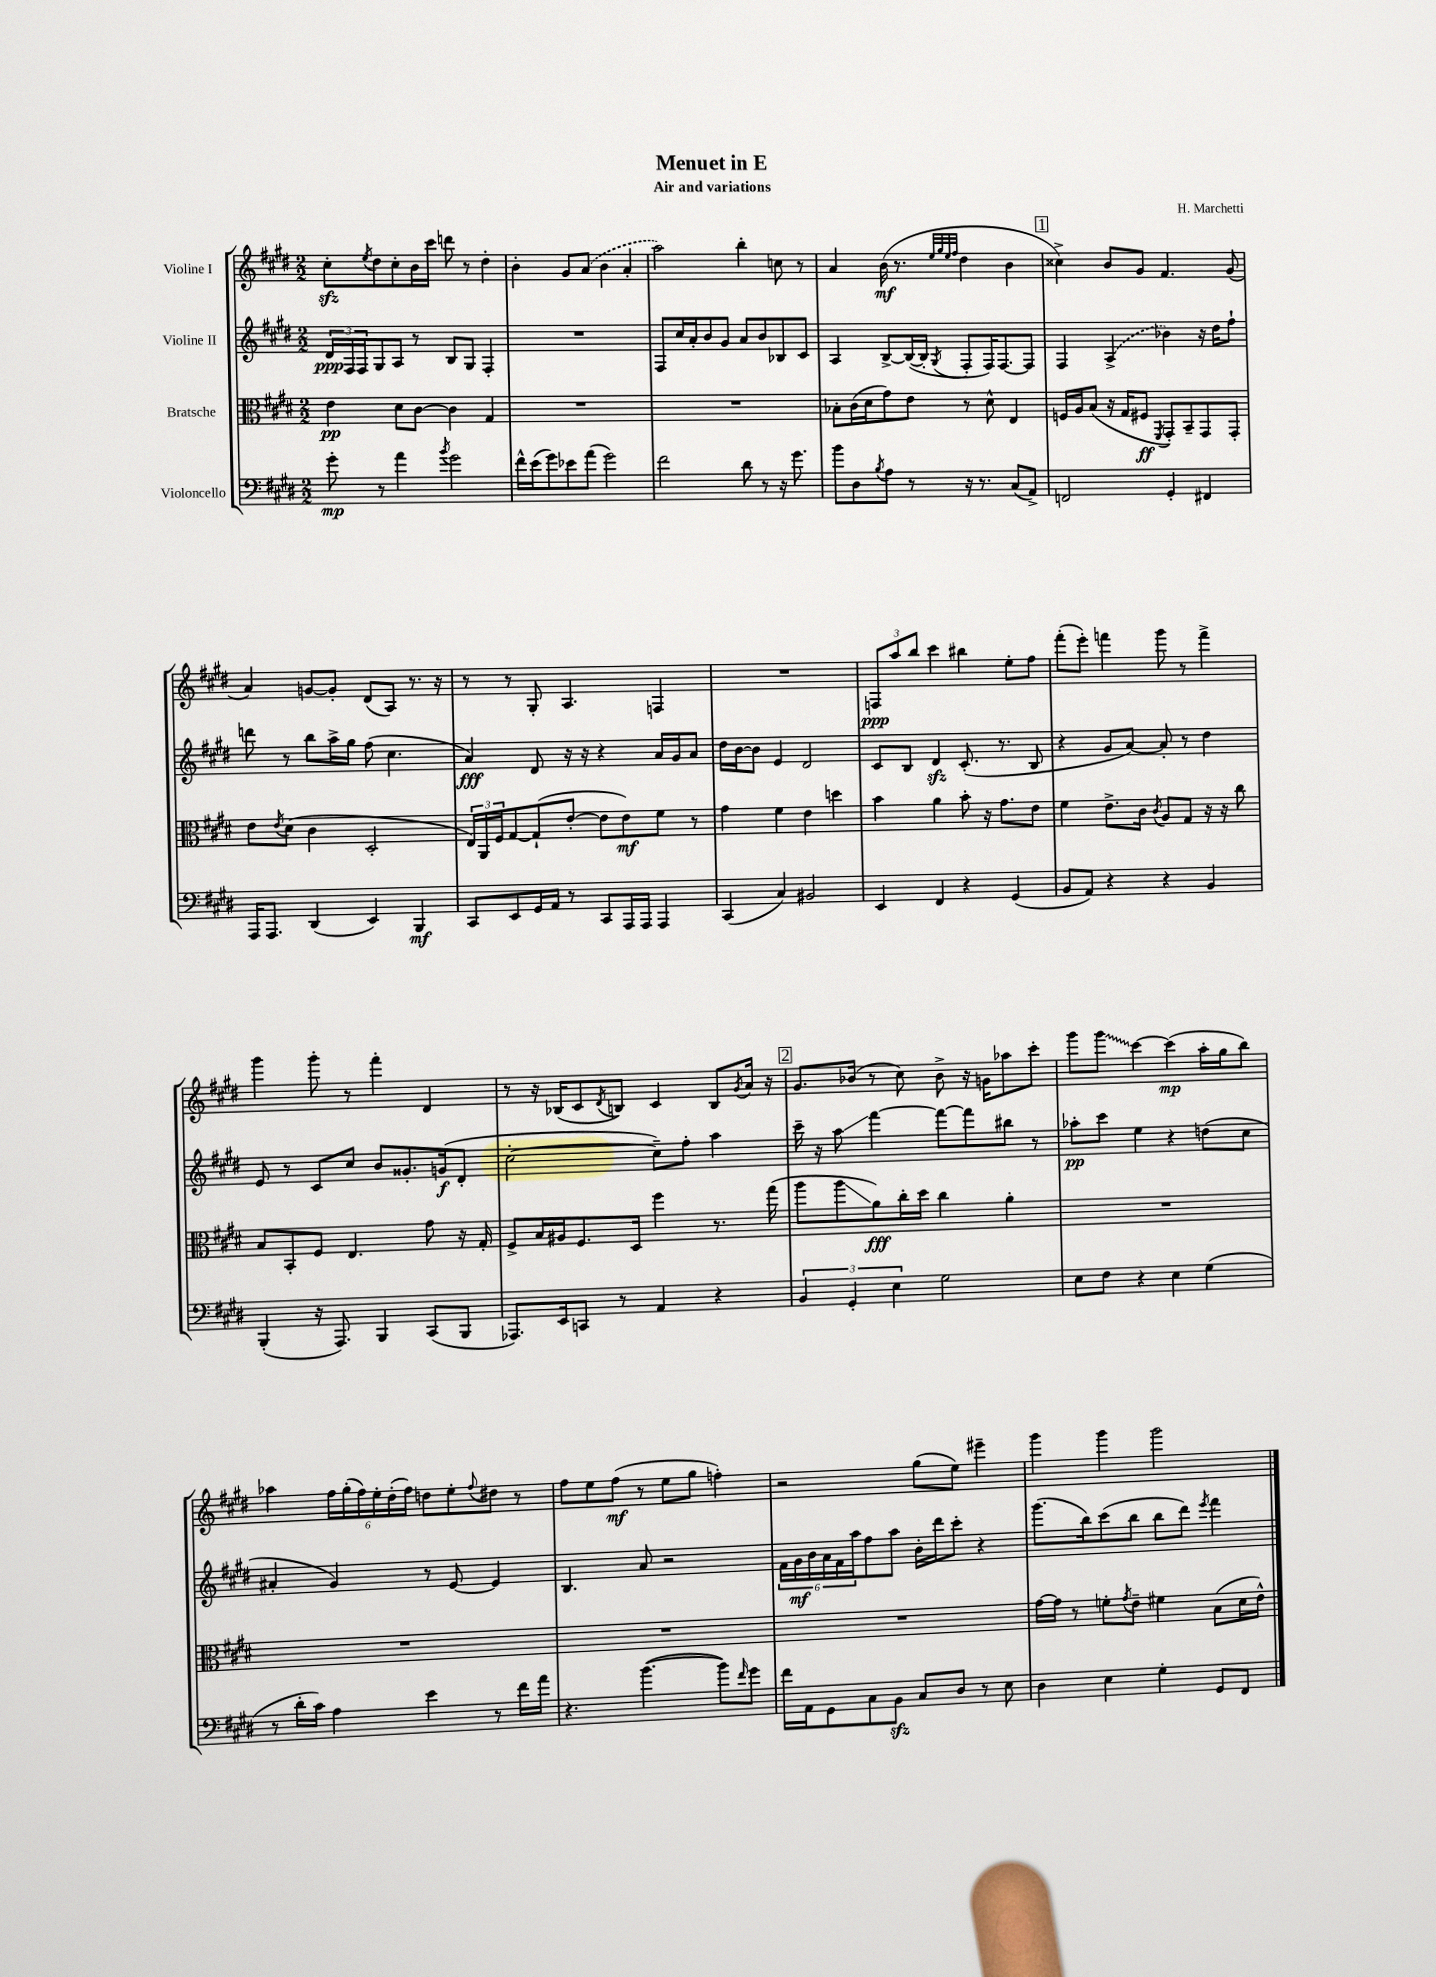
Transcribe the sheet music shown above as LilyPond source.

\header { title = "Menuet in E" composer = "H. Marchetti" subtitle = "Air and variations" }
<<
\new StaffGroup <<
\new Staff = "s0" \with { instrumentName = "Violine I" } {
    \clef treble \key e \major \numericTimeSignature \time 2/2
    cis''8-.\sfz \acciaccatura { e''8 } dis''8 cis''8-. b'16 cis'''16 d'''8 r8 dis''4-. |
    b'4-. gis'8 \once \slurDashed a'8( b'4 a'4-. |
    a''2) b''4-. c''8 r8 |
    a'4 b'16\mf( r8. \grace { e''32 gis''32 e''32 fis''32 } dis''4 b'4 |
    \mark \markup { \box "1" } cisis''4->) b'8 gis'8 fis'4. gis'8( |
    a'4) g'8~ g'8-. dis'8( a8) r8. r16 |
    r8 r8 gis8-. a4. f4 |
    R1 |
    \tuplet 3/2 { f8\ppp a''8 b''8 } cis'''4 bis''4 e''8-. fis''8 |
    fis'''8-.( e'''8-.) f'''4 gis'''8 r8 f'''4-> |
    gis'''4 gis'''8-. r8 fis'''4-. dis'4 |
    r8 r16 bes16( cis'8 \acciaccatura { dis'8 } b8) cis'4 b8 \acciaccatura { gis'8 } a'16 r16 |
    \mark \markup { \box "2" } gis'8. bes'16( r8 cis''8) bes'8-> r16 g'16 aes''8 cis'''8-. |
    gis'''8 \once \override Glissando.style = #'zigzag gis'''8\glissando cis'''4~ cis'''4\mp( a''16-. gis''16 b''8) |
    aes''4 \tuplet 6/4 { fis''16 gis''16-.( fis''16) e''16-. dis''16-.( fis''16) } d''8 e''8-. \appoggiatura { fis''8 } dis''8 r8 |
    fis''8 e''8 fis''8\mf( r8 e''8 gis''8 f''4-.) |
    r2 gis''8( e''8) eis'''4-- |
    gis'''4 gis'''4 gis'''2 \bar "|." |
}
\new Staff = "s1" \with { instrumentName = "Violine II" } {
    \clef treble \key e \major \numericTimeSignature \time 2/2
    \tuplet 3/2 { dis'16\ppp fis16 fis16 } gis8 a8 r8 b8 gis8 fis4-. |
    R1 |
    fis8 cis''16 a'16-. b'8 gis'8 a'8 b'8 bes8 cis'8 |
    a4 b8~-> b16~( b16-. \acciaccatura { gis8 } fis8-. fis16) fis8.~ fis8 |
    \mark \markup { \box "1" } fis4 \once \slurDashed a4->( bes'4) r16 dis''16 fis''8-! |
    d'''8 r8 b''8 a''16-> gis''16 fis''8( cis''4. |
    a'4\fff) dis'8 r16 r16 r4 a'16 gis'16 a'8 |
    dis''16 b'16~ b'8 e'4 dis'2 |
    cis'8 b8 dis'4\sfz cis'8.-.( r8. b8 |
    r4 gis'8 a'8~) a'8-. r8 dis''4 |
    e'8 r8 cis'8 cis''8 b'8 gisis'8.-. g'16\f( dis'8-. |
    cis''2~-. cis''8--) fis''8-. a''4 |
    \mark \markup { \box "2" } cis'''16-- r16 a''8\glissando fis'''4~ fis'''8~ fis'''8 bis''8 r8 |
    aes''8-.\pp cis'''8 e''4 r4 d''8( cis''8 |
    ais'4-. gis'4) r8 e'8~ e'4 |
    b4. a'8 r2 |
    \tuplet 6/4 { fis'16 gis'16\mf b'16 a'16 fis'16 a''16 } fis''8 a''8 b'16-. dis'''16 cis'''8-. r4 |
    gis'''8.( b''16) cis'''8( b''8 b''8 dis'''8) \acciaccatura { e'''8 } fis'''4 \bar "|." |
}
\new Staff = "s2" \with { instrumentName = "Bratsche" } {
    \clef alto \key e \major \numericTimeSignature \time 2/2
    e'4\pp dis'8 cis'8~ cis'4 gis4 |
    R1 |
    R1 |
    bes8-. cis'16( dis'16 gis'8) e'8 r8 dis'8-^ e4 |
    \mark \markup { \box "1" } f16 a16 b8( r16 gis16 fis8\ff \acciaccatura { fis,8 } gis,8-.) b,8-- gis,8 gis,8-. |
    e'8 \acciaccatura { e'8 } dis'8( cis'4 dis2-. |
    \tuplet 3/2 { e16) a,16 fis16 } gis8~ gis8-!( e'8~-. e'8 e'8\mf) fis'8 r8 |
    gis'4 fis'4 e'4 d''4 |
    b'4 a'4 b'8-. r16 gis'8. e'8 |
    fis'4 e'8.-> cis'16 \acciaccatura { cis'8 } a8 gis8 r16 r16 cis''8 |
    b8 b,8-. fis8 e4. gis'8 r16 gis16-. |
    fis8-> b16 ais16 fis8. dis16 fis''4 r8. gis''16( |
    \mark \markup { \box "2" } a''8 a''8\glissando a'8\fff) cis''16-. dis''16 cis''4 a'4-. |
    R1 |
    R1 |
    R1 |
    R1 |
    gis'16~ gis'16 r8 f'8-. \acciaccatura { gis'8 } e'8-- fis'4 b8( dis'16 e'16-^) \bar "|." |
}
\new Staff = "s3" \with { instrumentName = "Violoncello" } {
    \clef bass \key e \major \numericTimeSignature \time 2/2
    gis'8-.\mp r8 a'4 \acciaccatura { b'8 } gis'2 |
    fis'16-^ e'16( gis'8) ees'8 a'8( gis'2) |
    fis'2 dis'8 r8 r16 gis'8. |
    b'8 dis8 \acciaccatura { b8 } a8 r8 r16 r8. cis8( a,8->) |
    \mark \markup { \box "1" } f,2 gis,4-. fis,4 |
    a,,16 a,,8. dis,4( e,4) b,,4\mf |
    cis,8 e,8 gis,16 a,16 r8 cis,8 a,,16 a,,16 a,,4 |
    cis,4( cis4) bis,2 |
    e,4 fis,4 r4 gis,4( |
    b,8 a,8) r4 r4 b,4 |
    b,,4-.( r16 a,,8.) b,,4 cis,8( b,,8 |
    aes,,8.) e,16 c,8 r8 a,4 r4 |
    \mark \markup { \box "2" } \tuplet 3/2 { b,4 gis,4-. e4 } gis2 |
    e8 fis8 r4 e4 gis4( |
    r8 dis'16-. cis'16) a4 e'4 r8 fis'16 a'16 |
    r4. b'4.~( b'8) \grace { fis'16 } gis'8 |
    fis'16 a,16 gis,8 cis8 b,8\sfz cis8 dis8 r8 e8 |
    dis4 e4 gis4-. gis,8 fis,8 \bar "|." |
}
>>
>>
\layout { \context { \Score \remove "Bar_number_engraver" } }
